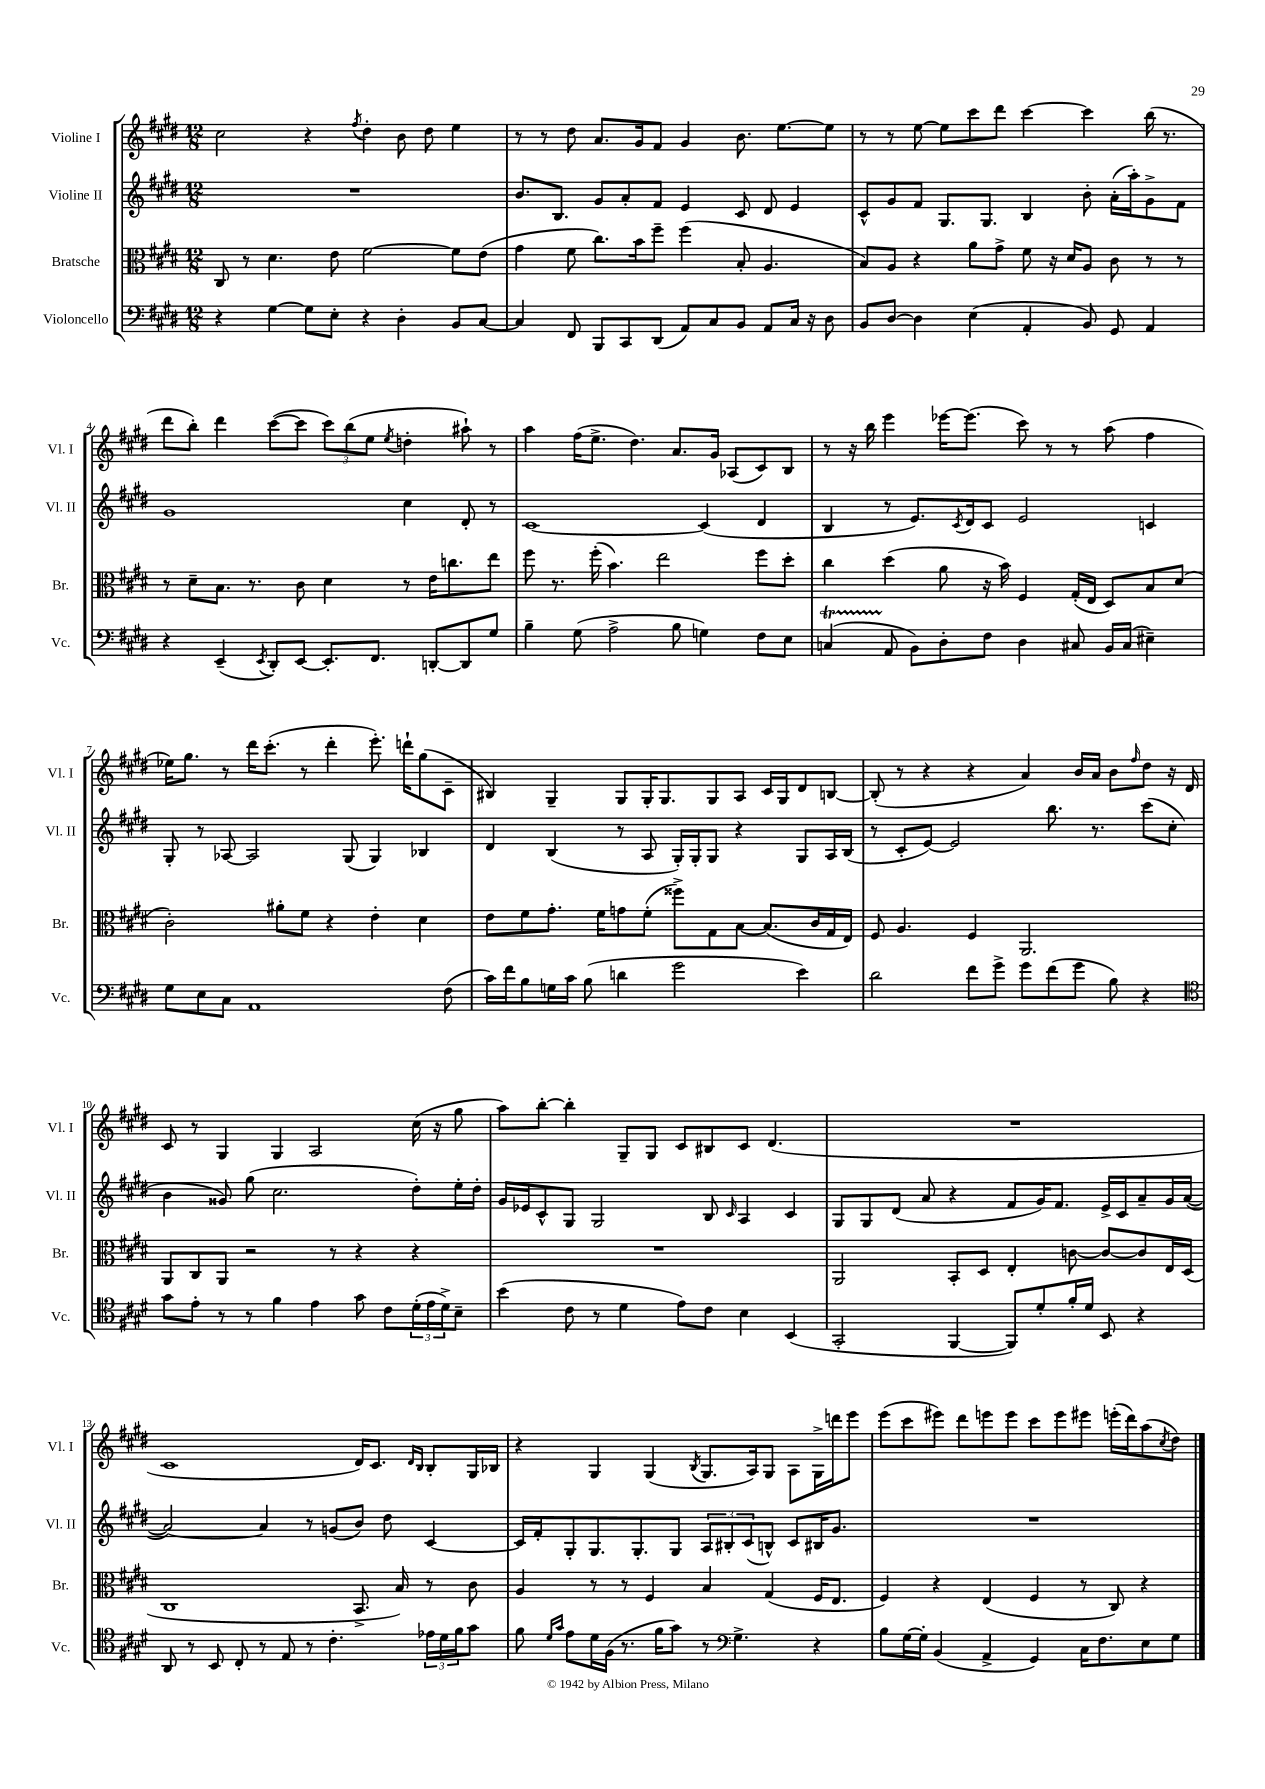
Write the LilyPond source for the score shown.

<<
\new StaffGroup <<
\new Staff = "s0" \with { instrumentName = "Violine I" shortInstrumentName = "Vl. I" } {
    \clef treble \key e \major \numericTimeSignature \time 12/8
    cis''2 r4 \acciaccatura { fis''8 } dis''4-. b'8 dis''8 e''4 |
    r8 r8 dis''8 a'8. gis'16 fis'8 gis'4 b'8. e''8.~ e''8 |
    r8 r8 e''8~ e''8 cis'''8 dis'''8 cis'''4~ cis'''4 b''16( r8. |
    dis'''8 b''8-.) dis'''4 cis'''8~( cis'''8 \tuplet 3/2 { cis'''8) b''8( e''8 } \acciaccatura { e''8 } d''4-. ais''8-!) r8 |
    a''4 fis''16( e''8.-> dis''4.) a'8. gis'16 aes8( cis'8) b8 |
    r8 r16 b''16 e'''4 ees'''16~ ees'''8.( cis'''8) r8 r8 a''8( fis''4 |
    ees''16) gis''8. r8 dis'''16 cis'''8.-.( r8 dis'''4-. e'''8.-.) d'''16-! gis''8( cis'8-- |
    bis4) gis4-- gis8 gis16-. gis8. gis8 a8 cis'16 gis16 dis'8 b8~ |
    b8-.( r8 r4 r4 a'4) b'16 a'16 b'8 \grace { fis''16 } dis''8 r16 dis'16 |
    cis'8 r8 gis4 gis4 a2 cis''16( r16 gis''8 |
    a''8) b''8~-. b''4-. gis8-- gis8 cis'8 bis8 cis'8 dis'4.( |
    R1. |
    cis'1 dis'16) cis'8. \grace { dis'16 b16 } b8-. gis16 bes16 |
    r4 gis4 gis4( \acciaccatura { b8 } gis8. a16) gis8 a8 gis16-> d'''16 e'''8 |
    e'''8( cis'''8 eis'''8) dis'''8 e'''8 e'''8 cis'''8 e'''8 eis'''8 e'''16-.( dis'''16) a''8( \acciaccatura { cis''8 } dis''8) \bar "|." |
}
\new Staff = "s1" \with { instrumentName = "Violine II" shortInstrumentName = "Vl. II" } {
    \clef treble \key e \major \numericTimeSignature \time 12/8
    R1. |
    b'8. b8. gis'8 a'8-. fis'8 e'4 cis'8 dis'8 e'4 |
    cis'8-^ gis'8 fis'8 gis8. gis8. b4 b'8-. a'16-.( a''16-.) gis'8-> fis'8 |
    gis'1 cis''4 dis'8-. r8 |
    cis'1~ cis'4( dis'4 |
    b4 r8 e'8.) \acciaccatura { cis'8 } dis'16 cis'8 e'2 c'4 |
    gis8-. r8 aes8~ aes2 gis8( gis4) bes4 |
    dis'4 b4( r8 a8 gis16-.) gis16-. gis8 r4 gis8 a16 b16( |
    r8 cis'8-. e'8~) e'2 b''8. r8. cis'''8( cis''8-. |
    b'4 gisis'8) gis''8( cis''2. dis''8-.) e''16-. dis''16-. |
    gis'16 ees'16 cis'8-^ gis8 gis2 b8 \grace { cis'16 } a4 cis'4 |
    gis8 gis8 dis'8( a'8 r4 fis'8 gis'16) fis'8. e'16-> cis'16 a'8-- gis'16 a'16~( |
    a'2~) a'4 r8 g'8( b'8) dis''8 cis'4~ |
    cis'16 fis'16-. gis8-. gis8. gis8.-. gis8 \tuplet 3/2 { a8 bis8-. cis'8( } b8-^) cis'8 bis16 gis'8. |
    R1. \bar "|." |
}
\new Staff = "s2" \with { instrumentName = "Bratsche" shortInstrumentName = "Br." } {
    \clef alto \key e \major \numericTimeSignature \time 12/8
    cis8 r8 dis'4. e'8 fis'2~ fis'8 e'8( |
    gis'4 fis'8 cis''8.) b'16 fis''8-- fis''4( b8-. a4. |
    b8) a8 r4 a'8 gis'8-> fis'8 r16 dis'16 a8 cis'8 r8 r8 |
    r8 dis'8-- b8. r8. cis'8 dis'4 r8 e'16 c''8. e''8 |
    fis''8 r8. fis''16-.( b'4.) e''2 fis''8 dis''8-. |
    cis''4 dis''4( a'8 r16 b'16) fis4 gis16-.( e16 dis8) b8 dis'8( |
    cis'2-.) ais'8-. fis'8 r4 e'4-. dis'4 |
    e'8 fis'8 gis'8.-. fis'16 g'8 fis'8-.( fisis''8->) gis8 b8~ b8.( cis'16 gis16 e16) |
    fis8 a4. fis4 a,2. |
    a,8 cis8 a,8 r2 r8 r4 r4 |
    R1. |
    a,2 b,8-. dis8 e4-. c'8~ c'8~ c'8 e16 dis16( |
    cis1 b,8.-> b16) r8 cis'8 |
    a4 r8 r8 fis4 b4 gis4( fis16 e8. |
    fis4) r4 e4( fis4 r8 cis8) r4 \bar "|." |
}
\new Staff = "s3" \with { instrumentName = "Violoncello" shortInstrumentName = "Vc." } {
    \clef bass \key e \major \numericTimeSignature \time 12/8
    r4 gis4~ gis8 e8-. r4 dis4-. b,8 cis8~ |
    cis4 fis,8 b,,8 cis,8 dis,8( a,8) cis8 b,8 a,8 cis16 r16 dis8 |
    b,8 dis8~ dis4 e4( a,4-. b,8) gis,8 a,4 |
    r4 e,4--( \acciaccatura { e,8 } dis,8-.) e,8~ e,8.-. fis,8. d,8~-. d,8 gis8 |
    b4-- gis8( a2-> b8 g4) fis8 e8 |
    c4\startTrillSpan( a,8\stopTrillSpan b,8) dis8-. fis8 dis4 cis8 b,16 cis16( eis4--) |
    gis8 e8 cis8 a,1 fis8( |
    cis'16) fis'16 b8 g16 cis'16 b8( d'4 gis'2 e'4) |
    dis'2 fis'8 gis'8-> gis'8 fis'8( gis'8 b8) r4 |
    \clef tenor gis'8 e'8-. r8 r8 fis'4 e'4 gis'8 cis'8 \tuplet 3/2 { dis'16-.( e'16 dis'16->) } b8-- |
    b'4( cis'8 r8 dis'4 e'8) cis'8 b4 b,4( |
    gis,2-. fis,4~ fis,8) dis'8-. fis'16-. dis'16 b,8 r4 |
    a,8 r8 b,8 cis8-. r8 e8 r8 cis'4.-. \tuplet 3/2 { ees'16 dis'16 fis'16 } gis'8 |
    fis'8 \grace { dis'16 gis'16 } e'8 dis'16 fis16( r8. fis'16 gis'8) r8 \clef bass gis4.-> r4 |
    b8 gis16~ gis16-. b,4( a,4-> gis,4) cis16 fis8. e8 gis8 \bar "|." |
}
>>
>>
